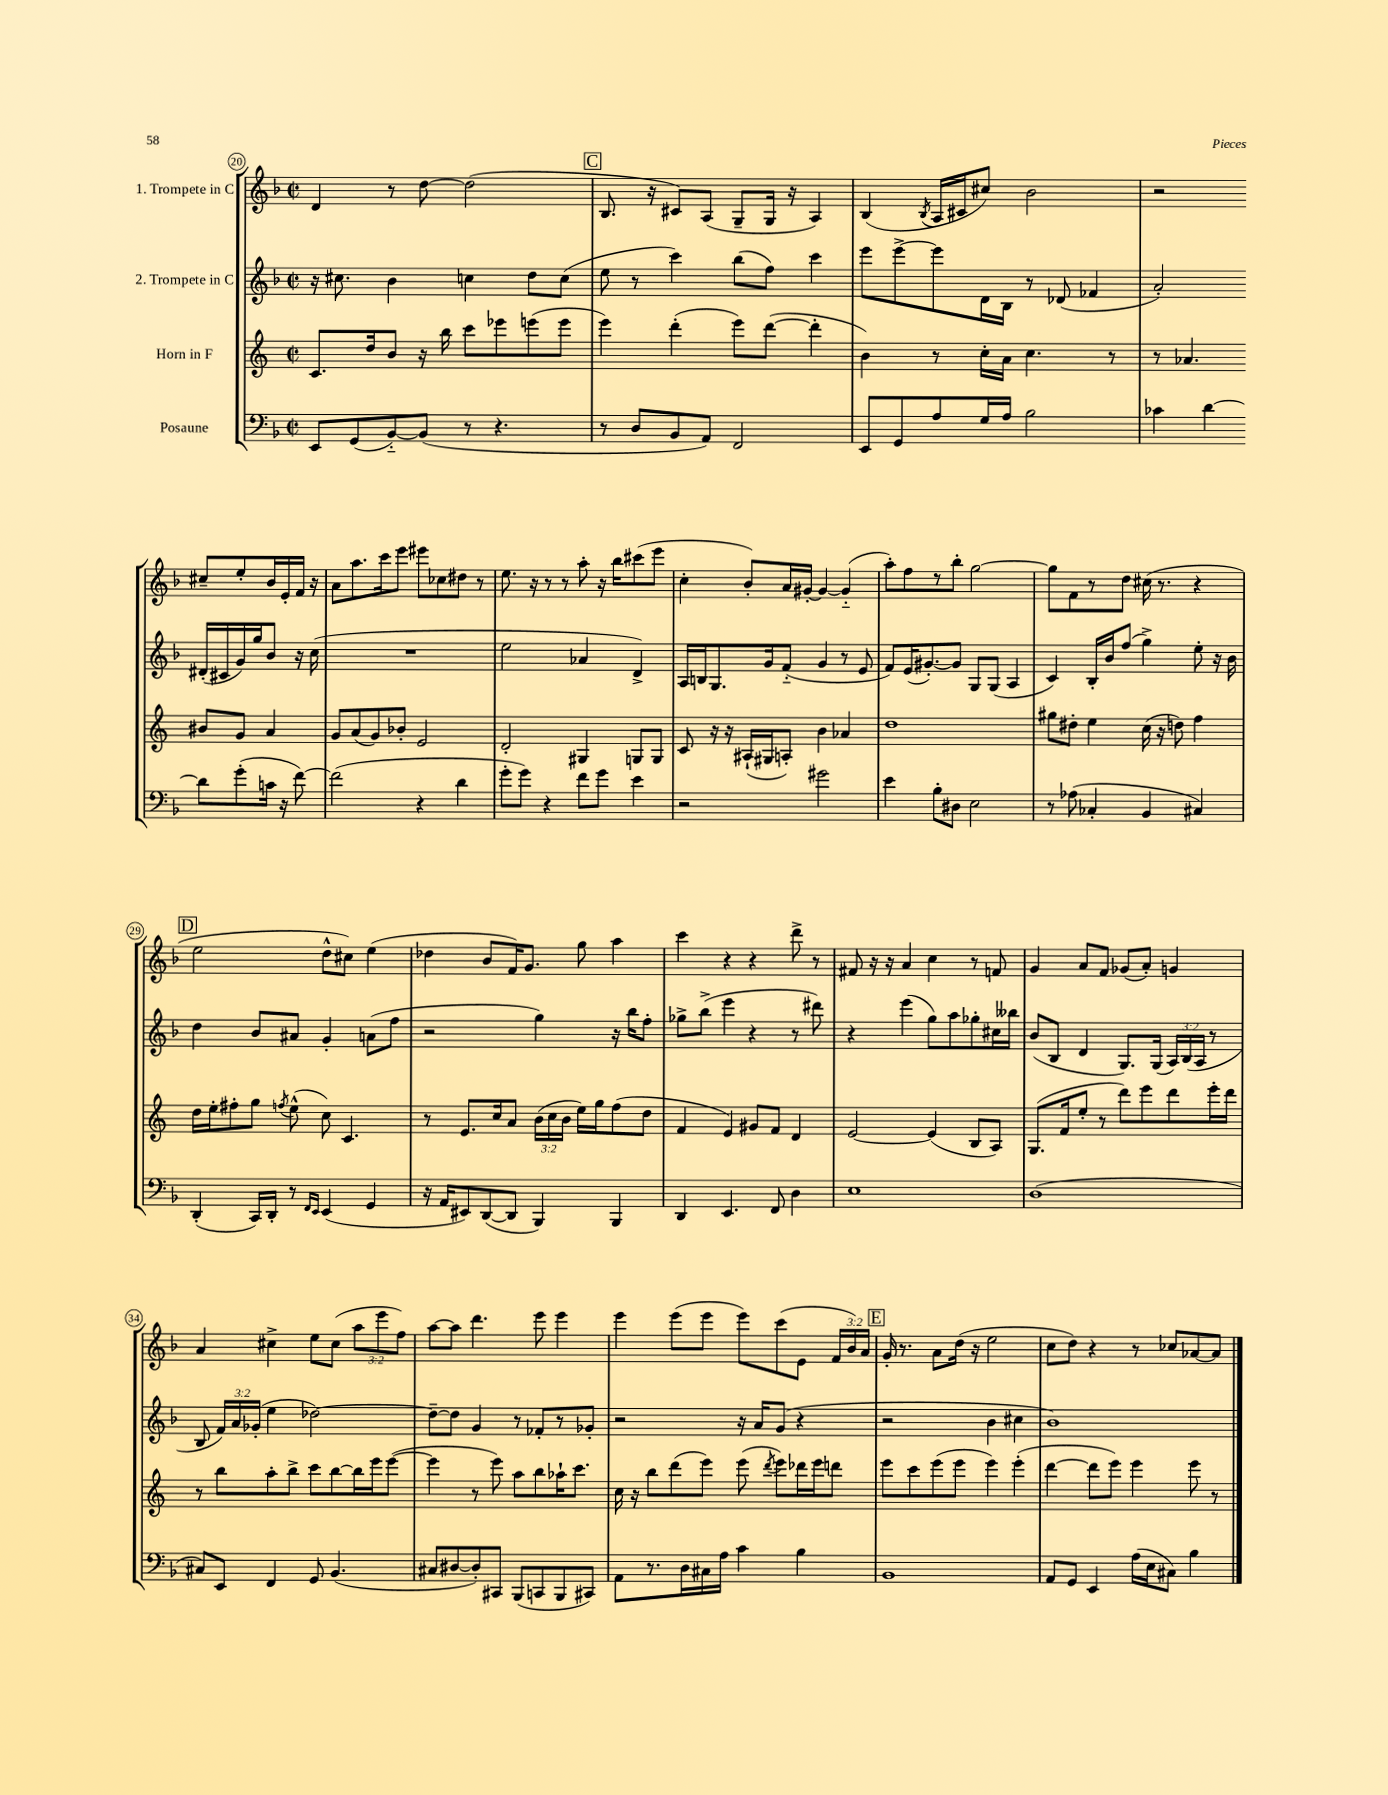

**kern	**kern	**kern	**kern
*staff4	*staff3	*staff2	*staff1
*clefF4	*clefG2	*clefG2	*clefG2
*k[b-]	*k[]	*k[b-]	*k[b-]
*M2/2	*M2/2	*M2/2	*M2/2
*met(c|)	*met(c|)	*met(c|)	*met(c|)
8EE	8.c	16r	4d
.	.	8.cc#	.
(8GG	.	.	.
.	16dd	.	.
[8BB-'~)	8b	4b-	8r
(8BB-]	16r	.	[8dd
.	16bb	.	.
8r	8ccc	4cc	(2dd]
4.r	8eee-	.	.
.	(8eee	8dd	.
.	8eee	(8cc	.
=	=	=	=
8r	4eee)	8ee	8.B-
8D	.	8r	.
.	.	.	16r
8BB-	(4ddd'	4ccc)	8c#)
8AA)	.	.	(8A
2FF	8eee)	(8bb-	8G~
.	([8ddd	8ff)	16G
.	.	.	16r
.	4ddd']	4ccc	4A)
=	=	=	=
8EE	4b)	8eee	(4B-
8GG	.	[8eee^	.
.	.	.	8qB-
8A	8r	8eee]	16A
.	.	.	16c#
16G	16cc'	16d	8cc#)
16A	16a	16B-	.
2B-	4.cc	8r	2b-
.	.	(8d-	.
.	.	4f-	.
.	8r	.	.
=	=	=	=
4c-	8r	2a')	2r
.	4.a-	.	.
[4d	.	.	.
8d]	8b#	(16d#'	8cc#~
.	.	16c#	.
(8g'	8g	16g)	8ee'
.	.	16gg	.
16c	4a-	8b-	16b-
16r	.	.	16e'
[8f)	.	16r	16f
.	.	(16cc	16r
=	=	=	=
(2f]	8g	1r	8a
.	(8a	.	8.aa
.	8g)	.	.
.	.	.	16ccc
.	8b-'	.	8eee
4r	2e	.	8eee#
.	.	.	8cc-
4d	.	.	8dd#
.	.	.	8r
=	=	=	=
8g'	2d'	2ee	8.ee
8g)	.	.	.
.	.	.	16r
4r	.	.	8r
.	.	.	8r
8f	4G#	4a-	8aa'
8g	.	.	16r
.	.	.	16bb-
4e	8G	4d^)	(8ccc#
.	8G	.	8eee
=	=	=	=
2r	8c	16A	4cc'
.	.	16B	.
.	16r	8.G	.
.	16r	.	.
.	(16A#`	.	8b-')
.	16G#	16g	.
.	8A')	(8f'~	16a
.	.	.	[16g#'
2g#	4b	4g	4g#_
.	4a-	8r	(4g#'~]
.	.	8e	.
=	=	=	=
4e	1dd	8f)	8aa')
.	.	(16e	8ff
.	.	[8.g#')	.
8B-'	.	.	8r
8D#	.	8g#]	8bb-'
2E	.	8G	[2gg
.	.	(8G	.
.	.	4A	.
=	=	=	=
8r	8gg#	4c)	8gg]
(8A-	8dd#'	.	8f
4C-'	4ee	16B-'	8r
.	.	16b-	.
.	.	(8ff	8dd
4BB-	(16cc	4gg^)	(16cc#
.	16r	.	8.r
.	8dd)	.	.
4C#)	4ff	8ee'	4r
.	.	16r	.
.	.	16b-	.
=	=	=	=
(4DD'	16dd	4dd	2ee
.	16ee'	.	.
.	8ff#'	.	.
16CC)	8gg	8b-	.
16DD'	.	.	.
.	8qff	.	.
8r	(8ee^^	8a#	.
16qqFF	.	.	.
16qqEE	.	.	.
(4EE	8cc)	4g'	8dd^^
.	4.c	.	8cc#)
4GG	.	(8a	(4ee
.	.	8ff	.
=	=	=	=
16r	8r	2r	4dd-
16AA	.	.	.
8EE#)	8.e	.	.
([8DD	.	.	8b-
.	16cc	.	.
8DD]	8a	.	16f)
.	.	.	8.g
4BBB-)	(24b	4gg)	.
.	24cc	.	.
.	24b	.	.
.	16ee)	.	8gg
.	16gg	.	.
4BBB-	(8ff	16r	4aa
.	.	16bb-	.
.	8dd	8ff'	.
=	=	=	=
4DD	4f	8gg-^	4ccc
.	.	(8bb-^	.
4.EE	4e)	4eee	4r
.	8g#	4r	4r
8FF	8f	.	.
4D	4d	8r	8ddd^
.	.	8ddd#)	8r
=	=	=	=
1E	[2e	4r	8f#
.	.	.	16r
.	.	.	16r
.	.	(4eee	4a
.	(4e]	8gg)	4cc
.	.	8aa	.
.	8B	8gg-'	8r
.	8A)	16cc#	8f
.	.	16bb--	.
=	=	=	=
(1D	(8.G	(8b-	4g
.	.	8B-	.
.	16f	.	.
.	8ee'	4d	8a
.	8r	.	8f
.	8ddd)	8.G)	(8g-
.	8eee	.	8a')
.	.	(16G	.
.	8ddd	24A)	4g
.	.	(24B-	.
.	.	24A	.
.	16eee'	8r	.
.	16ddd	.	.
=	=	=	=
8C#)	8r	8B-	4a
8EE	8bb	24f)	.
.	.	24a	.
.	.	(24g-'	.
4FF	8aa'	4ee	4cc#^
.	8bb^	.	.
8GG	8ccc	[2dd-)	8ee
(4.BB-	[8bb	.	(8cc#
.	16bb]	.	12aa
.	16eee	.	.
.	.	.	12eee
.	([8eee	.	.
.	.	.	12ff)
=	=	=	=
8C#	4eee]	8dd-~_	[8aa
[8D#	.	8dd-]	8aa]
8D#'])	8r	4g	4.ddd
8CC#	8eee)	.	.
(8BBB-	8aa	8r	.
8CC	8bb	8f-'	8eee
8BBB-	16aa-`	8r	4eee
.	8.ccc	.	.
8CC#)	.	8g-'	.
=	=	=	=
8AA	16cc	2r	4eee
.	16r	.	.
8.r	8bb	.	.
.	(8ddd	.	(8eee
16D	.	.	.
16C#	8eee)	.	8eee
16A	.	.	.
4c	(8eee	16r	8eee)
.	.	16a	.
.	8qddd	.	.
.	8eee)	(8g	(8ccc
4B-	16ddd-	4r	8e
.	16eee	.	.
.	8ddd	.	24f
.	.	.	24b-)
.	.	.	24a
=	=	=	=
1BB-	8eee	2r	16g'
.	.	.	8.r
.	8ccc	.	.
.	(8eee	.	8a
.	8eee	.	(16dd
.	.	.	16r
.	4eee)	4b-	2ee
.	(4eee'	4cc#	.
=	=	=	=
8AA	[4ddd	1b-)	8cc
8GG	.	.	8dd)
4EE	8ddd]	.	4r
.	8eee)	.	.
(16A	4eee	.	8r
16E	.	.	.
8C#)	.	.	8cc-
4B-	8eee	.	[8a-
.	8r	.	8a-]
==	==	==	==
*-	*-	*-	*-
